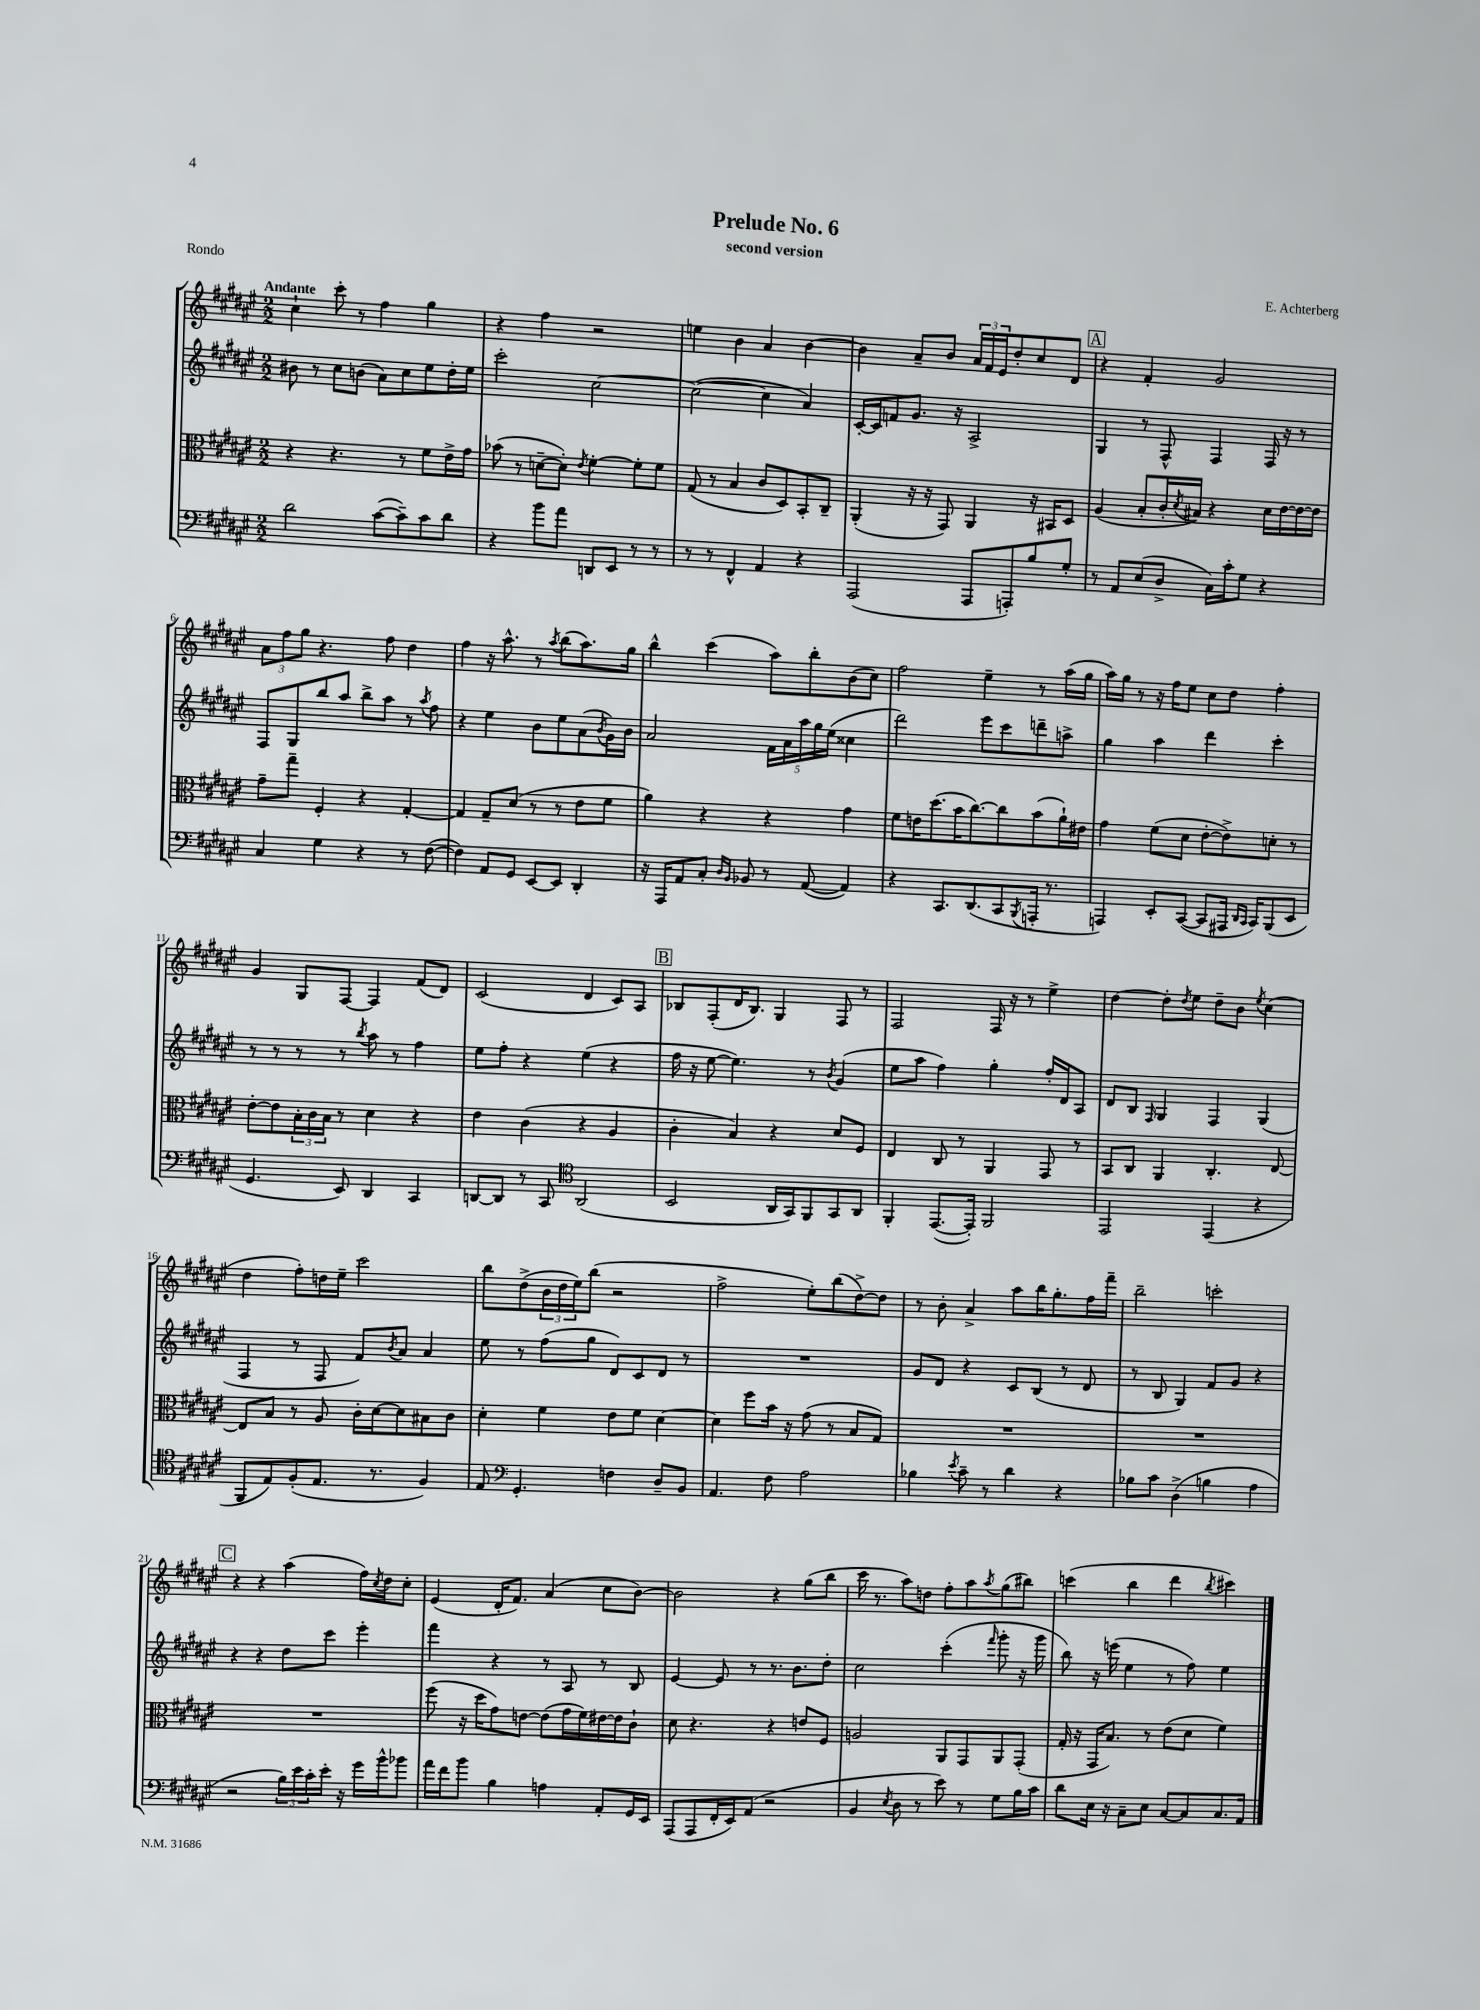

**kern	**kern	**kern	**kern
*staff4	*staff3	*staff2	*staff1
*clefF4	*clefC3	*clefG2	*clefG2
*k[f#c#g#d#a#e#]	*k[f#c#g#d#a#e#]	*k[f#c#g#d#a#e#]	*k[f#c#g#d#a#e#]
*M2/2	*M2/2	*M2/2	*M2/2
2d#\	4r	8b#\	4cc#`\
.	.	8r	.
.	4.r	8cc#\L	8ccc#'\
.	.	(8b\J	8r
([8c#\L	.	8a#\L)	4ff#\
8c#~\])	8r	8cc#\	.
8c#\	8f#\L	8ee#\	4gg#\
8d#\J	16e#^\L	16dd#'\L	.
.	16g#\JJ	16ee#\JJ	.
=	=	=	=
4r	(8b-\	2ccc#'\	4r
.	8r	.	.
8b\L	[8d~\L	.	4ff#\
8a#\J	8d'\]J)	.	.
.	8qe#/	.	.
8DD/L	[4f#'\	[2cc#\	2r
8EE#/J	.	.	.
8r	8f#'\]L	.	.
8r	8f#\J	.	.
=	=	=	=
8r	(8G#/	(2cc#\_	4ee\
8r	8r	.	.
4FF#^^/	4B/	.	4b\
4AA#/	8c#/L	4cc#\]	4a#/
.	8D#/)	.	.
4r	8BB'/	4a#/)	[4b\
.	8C#~/J	.	.
=	=	=	=
(2AAA#/	(4AA#'/	[16c#'/LL	4b\]
.	.	16c#/]J	.
.	.	8f/	.
.	16r	8.g#/J	8a#~/L
.	16r	.	.
.	8GG#/)	.	8b/J
.	.	16r	.
8AAA#/L	4AA#/	2A#^/	24a#/LL
.	.	.	24f#/
.	.	.	24e#/J
8AAA'/)	.	.	8dd#'/
8B/	16r	.	8cc#/
.	16BB#/LK	.	.
8G#'/J	8D#/J	.	8d#/J
=	=	=	=
8r	(4A#/	4G#/	4r
8AA#/L	.	.	.
(8E#/	8B'/L	8r	4f#'/
8D#^/J	16c#'/L	8F#^^/	.
.	8qd#/	.	.
.	16B#/JJ)	.	.
16C#\LL)	4r	4F#/	2g#/
16c#'\J	.	.	.
8G#\J	.	.	.
4r	16d#\LL	16F#/	.
.	[16e#\	16r	.
.	16e#\_	8r	.
.	16e#\]JJ	.	.
=	=	=	=
4C#/	8g#~\L	8F#/L	12a#\L
.	.	.	12ff#\
.	8gg#~\J	8G#/	.
.	.	.	12gg#\J
4G#\	4F#'/	8bb/	4.r
.	.	8aa#/J	.
4r	4r	8bb^\L	.
.	.	8aa#\J	8ff#\
8r	[4G#'/	8r	4dd#\
.	.	8qaa#/	.
([8F#\	.	8ff#\	.
=	=	=	=
4F#\])	4G#/]	4r	4ff#\
8AA#/L	8G#~/L	4ee#\	16r
.	.	.	8.aa#^^\
8GG#/J	(8d#/J	.	.
[8EE#/L	8r	8b\L	8r
.	.	.	8qaa#/
8EE#/]J	8r	8ee#\	(8bb\L
4DD#'/	8e#\L	(8a#\	8.aa#\)
.	.	8qb/	.
.	8f#\J	16g#\L)	.
.	.	16b\JJ	16gg#\Jk
=	=	=	=
16r	4a#\)	2a#/	4bb^^\
16AAA#/LK	.	.	.
8AA#/	.	.	.
8C#'/J	4r	.	(4ccc#\
16qqD#/LL	.	.	.
16qqBB/JJ	.	.	.
8BB-/	.	.	.
8r	4r	20f#\LL	8aa#\L)
.	.	20a#\	.
.	.	20aa#\	.
([8AA#/	.	.	8bb'\
.	.	20gg#\	.
.	.	(20ee#\JJ	.
4AA#/])	4g#\	4cc##\	(8b\
.	.	.	8cc#\J)
=	=	=	=
4r	8f#\L	2ddd#\)	2ff#\
.	16e\K	.	.
.	(8.dd#\	.	.
8.CC#/L	.	.	.
.	16b\K	.	.
(8.DD#/	[8.cc#\)	.	.
.	.	8eee#\L	4ee#~\
8CC#/	8cc#\]	8ccc#\	.
8qBBB/	.	.	.
16AAA'/Jk	(8b\	8ddd~\	8r
8.r	.	.	.
.	16a#`\L)	8aa^\J	(16aa#\LL
.	16e#\JJ	.	16gg#\JJ
=	=	=	=
4AAA/)	4g#\	4gg#\	16aa#\LL)
.	.	.	16gg#\JJ
.	.	.	8r
8EE#'/L	(8f#\L	4aa#\	16r
.	.	.	16ff#\LK
([8CC#/J	8d#\J	.	8ee#\J
8CC#/]L	[8e#'\L	4ddd#\	8cc#\L
16AAA#/Jk	8e#^\])	.	8dd#\J
16qqDD#/LL	.	.	.
16qqCC#/JJ	.	.	.
16CC#/LK)	.	.	.
(8BBB/	8d'\J	4ccc#'\	4ff#'\
8EE#/J	8r	.	.
=	=	=	=
4.GG#/	[8e#'\L	8r	4g#/
.	8e#\]	8r	.
.	24B'\L	8r	8G#/L
.	24c#\	.	.
.	24B\JJ	.	.
8EE#/)	8r	8r	[8F#/J
.	.	8qbb/	.
4DD#/	4d#\	8aa#\	4F#/]
.	.	8r	.
4CC#/	4r	4ff#\	(8f#/L
.	.	.	8d#/J)
=	=	=	=
[8DD/L	4e#\	8ee#\L	(2c#/
8DD/]J	.	8ff#'\J	.
8r	(4c#\	4r	.
8CC#/	.	.	.
*clefC4	*	*	*
(2AA#/	4r	(4ee#\	4d#/
.	4A#/	4r	8c#/L)
.	.	.	8A#/J
=	=	=	=
2BB/	4c#'\	16ff#\	8B-/L
.	.	16r	.
.	.	[8ee#\	(8F#'/
.	4B/)	4.ee#\])	16d#/K
.	.	.	8.B-/J)
16AA#/LL	4r	.	4G#/
16GG#/J)	.	.	.
8FF#/	.	8r	.
.	.	8qb/	.
8GG#/	8d#/L	(4g#/	8F#/
8AA#/J	8F#/J	.	8r
=	=	=	=
4FF#'/	4E#/	8ee#\L	2F#/
.	.	8aa#\J	.
([8.EE#/L	8C#/	4ff#\)	.
.	8r	.	.
16EE#'/]Jk)	.	.	.
2FF#/	4AA#/	4gg#'\	16F#/
.	.	.	16r
.	.	.	8r
.	8GG#/	16ff#'/LL	4ee#^\
.	.	16d#/J	.
.	8r	8A#/J	.
=	=	=	=
2EE#/	8BB/L	8d#/L	[4dd#\
.	8C#/J	8B/J	.
.	.	16qqF#/	.
.	4AA#/	4G#/	8dd#'\]L
.	.	.	8qdd#/
.	.	.	8ee#\J
(4EE#/	4.C#'/	4F#/	8dd#~\L
.	.	.	8b\J
.	.	.	8qee#/
4r	.	(4G#/	(4cc#\
.	[8E#/	.	.
=	=	=	=
8FF#/L	8E#/]L	4F#/	4dd#\
8E#/)	8B/J	.	.
(8F#'/	8r	8r	8ff#'\L)
8.E#/J	8A#/	8F#/	16dd\L
.	.	.	16ee#~\JJ
.	16c#'\LL	8f#/L)	2ccc#\
8.r	[16d#\J	.	.
.	.	8qb/	.
.	8d#\]	8a#/J	.
4F#/)	8B#\	4a#/	.
.	8c#\J	.	.
=	=	=	=
8E#/	4d#'\	8ee#\	8bb\L
*clefF4	*	*	*
4.GG#'/	.	8r	(8dd#^\
.	4f#\	(8ff#\L	24b\L
.	.	.	24dd#\
.	.	.	24ee#\J)
.	.	8gg#\J	(8bb\J
4F\	8e#\L	8d#/L)	2r
.	8f#\J	8c#/	.
8D#~/L	[4d#\	8d#/J	.
8BB/J	.	8r	.
=	=	=	=
4.AA#/	4d#\]	1r	2ff#^\
.	8ff#\L	.	.
8F#\	16b\Jk	.	.
.	16r	.	.
2A#\	(8g#\	.	8ee#'\L)
.	8r	.	(8bb\
.	8B/L	.	[8dd#^\)
.	8G#/J)	.	8dd#\]J
=	=	=	=
4B-\	1r	8g#/L	8r
.	.	8d#/J	8b'\
8qe#/	.	.	.
8c#~\	.	4r	4a#^/
8r	.	.	.
4d#\	.	8c#/L	8aa#\L
.	.	(8B/J	16bb\K
.	.	.	8.gg#'\
4r	.	8r	.
.	.	8d#/	16ff#\L
.	.	.	16fff#~\JJ
=	=	=	=
8B-\L	1r	8r	2bb~\
8c#\J	.	8B/	.
(4D#^\	.	4G#/)	.
4B\	.	8f#/L	2ccc'\
.	.	8g#/J	.
4A#\	.	4r	.
=	=	=	=
2r	1r	4r	4r
.	.	4r	4r
24B\LL)	.	8dd#\L	(4aa#\
24e#\	.	.	.
24c#'\	.	.	.
16e#'\JJ	.	8ccc#\J	.
16r	.	.	.
16g#\LL	.	4eee#'\	16ff#\LL)
.	.	.	8qcc#/
16b^^\J	.	.	16dd#\J
8b-\J	.	.	8cc#'\J
=	=	=	=
16a#\LL	(8ff#\	4fff#\	(4e#/
16f#\J	.	.	.
8b\J	16r	.	.
.	16dd#\LK	.	.
4B\	8g#\)	4r	16d#'/LK
.	.	.	8.f#/J)
.	[8e\J	.	.
4A\	(8e\]L	8r	(4a#/
.	16g#\L	8A#/	.
.	16f#\)	.	.
8AA#'/L	[16e#\	8r	8cc#\L
.	16e#\]J	.	.
16GG#/L	8c#`\J	8B/	[8b\J)
16EE#/JJ	.	.	.
=	=	=	=
(8AAA#/L	8d#\	[4e#/	2b\]
8AAA#/	4.r	.	.
16FF#'/L	.	8e#/]	.
16EE#/J)	.	.	.
(8AA#/J	.	8r	.
2r	4r	8.r	4r
.	.	8.b\L	.
.	8e/L	.	(8gg#\L
.	8F#/J	8dd#'\J	8bb\J
=	=	=	=
4BB/	2A/	2cc#\	16ccc#\
.	.	.	8.r
8qE#/	.	.	.
8D#\	.	.	8aa#\L)
8r	.	.	8dd\J
8e#\)	8AA#/L	(4ccc#'\	8ff#'\L
8r	8GG#/	.	8aa#\
.	.	16qqfff#/	8qaa#/
8G#\L	8AA#/	8ggg#'\	(8gg#\
16B\L	(8GG#'/J	16r	8bb#\J)
16c#\JJ	.	16ggg#\	.
=	=	=	=
8d#\L	16G#'/	8bb\)	(4ccc\
.	16r	.	.
16E#\Jk	16GG#/LK	16r	.
16r	8.B/J)	(16eee\	.
8C#~\L	.	4ee#\	4bb\
8E#\J	8r	.	.
[8C#/L	(8e#\L	8r	4ddd#\
8C#/]	8d#\J	8ff#\)	.
.	.	.	8qbb/
8.C#/	4f#\)	4ee#\	4ccc#\)
16AA#/Jk	.	.	.
==	==	==	==
*-	*-	*-	*-
